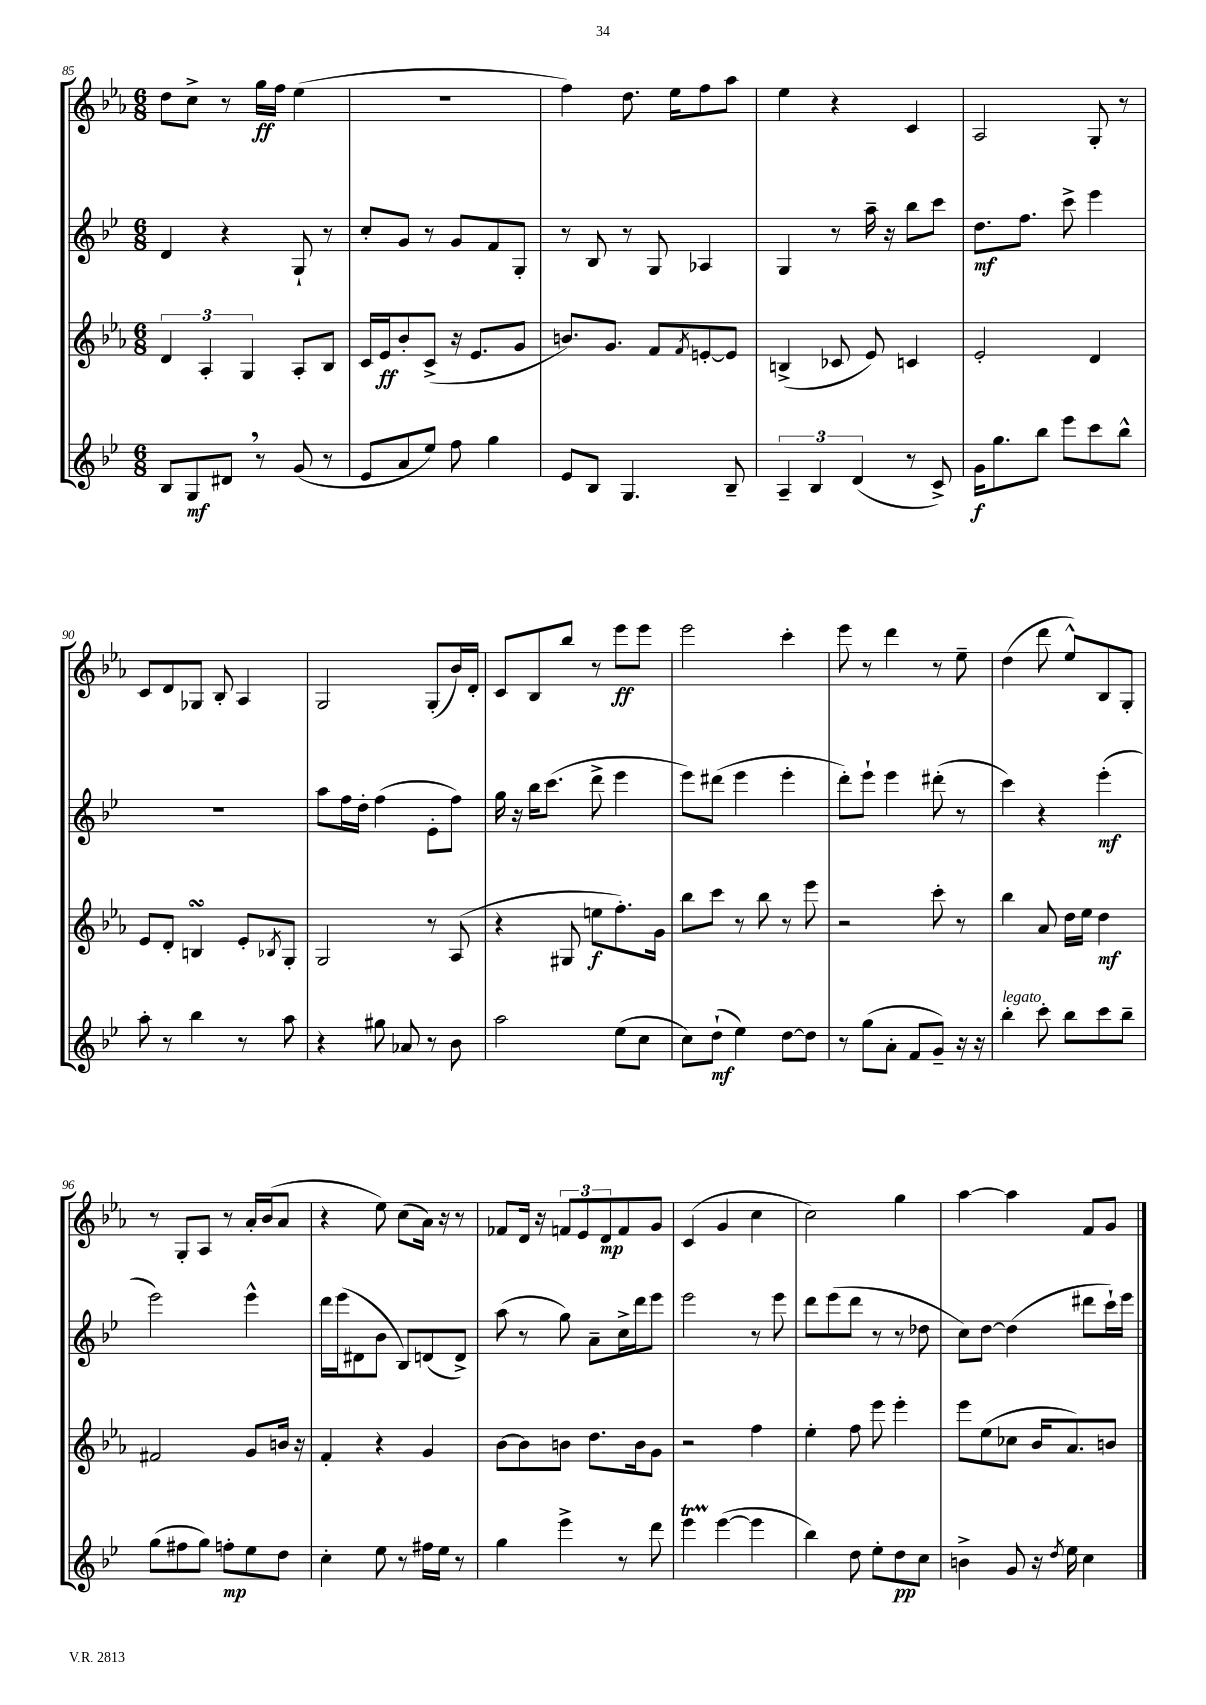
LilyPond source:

<<
\new StaffGroup <<
\new Staff = "s0" {
    \clef treble \key ees \major \numericTimeSignature \time 6/8
    d''8 c''8-> r8 g''16\ff f''16 ees''4( |
    R2. |
    f''4) d''8. ees''16 f''8 aes''8 |
    ees''4 r4 c'4 |
    aes2 g8-. r8 |
    c'8 d'8 ges8 bes8-. aes4 |
    g2 g8-.( bes'16) d'16-. |
    c'8 bes8 bes''8 r8 ees'''8\ff ees'''8 |
    ees'''2 c'''4-. |
    ees'''8 r8 d'''4 r8 ees''8-- |
    d''4( d'''8 ees''8-^) bes8 g8-. |
    r8 g8-. aes8 r8 aes'16-. bes'16( aes'8 |
    r4 ees''8) c''8( aes'16) r16 r8 |
    fes'8 d'16 r16 \tuplet 3/2 { f'8 ees'8 d'8\mp } f'8 g'8 |
    c'4( g'4 c''4 |
    c''2) g''4 |
    aes''4~ aes''4 f'8 g'8 \bar "|." |
}
\new Staff = "s1" {
    \clef treble \key bes \major \numericTimeSignature \time 6/8
    d'4 r4 g8-! r8 |
    c''8-. g'8 r8 g'8 f'8 g8-. |
    r8 bes8 r8 g8 aes4 |
    g4 r8 a''16-- r16 bes''8 c'''8 |
    d''8.\mf f''8. c'''8-> ees'''4 |
    R2. |
    a''8 f''16 d''16-. f''4( ees'8-. f''8) |
    g''16 r16 bes''16 c'''8.( d'''8-> ees'''4 |
    ees'''8) dis'''8( ees'''4 ees'''4-. |
    d'''8-.) ees'''8-! ees'''4 dis'''8-.( r8 |
    c'''4) r4 ees'''4-.\mf( |
    ees'''2) ees'''4-^ |
    d'''16 ees'''16( dis'8 bes'8 bes8) d'8( d'8->) |
    a''8( r8 g''8) a'8-- c''16-> d'''16 ees'''8 |
    ees'''2 r8 ees'''8 |
    d'''8 ees'''8( d'''8 r8 r8 des''8 |
    c''8) d''8~ d''4( dis'''8 c'''16-!) ees'''16 \bar "|." |
}
\new Staff = "s2" {
    \clef treble \key ees \major \numericTimeSignature \time 6/8
    \tuplet 3/2 { d'4 aes4-. g4 } aes8-. bes8 |
    c'16 ees'16\ff bes'8-. c'8->( r16 ees'8. g'8 |
    b'8.) g'8. f'8 \acciaccatura { f'8 } e'8~-. e'8 |
    b4->( ces'8 ees'8) c'4 |
    ees'2-. d'4 |
    ees'8 d'8-. b4\turn ees'8-. \acciaccatura { bes8 } g8-. |
    g2 r8 aes8( |
    r4 gis8 e''8\f f''8.-.) g'16 |
    bes''8 c'''8 r8 bes''8 r8 ees'''8 |
    r2 c'''8-. r8 |
    bes''4 aes'8 d''16 ees''16 d''4\mf |
    fis'2 g'8 b'16 r16 |
    f'4-. r4 g'4 |
    bes'8~ bes'8 b'8 d''8. b'16 g'8 |
    r2 f''4 |
    ees''4-. f''8 ees'''8 ees'''4-. |
    ees'''8 ees''8( ces''8 bes'16 aes'8.) b'8 \bar "|." |
}
\new Staff = "s3" {
    \clef treble \key bes \major \numericTimeSignature \time 6/8
    bes8 g8\mf dis'8 \breathe r8 g'8( r8 |
    ees'8 a'8 ees''8) f''8 g''4 |
    ees'8 bes8 g4. bes8-- |
    \tuplet 3/2 { a4-- bes4 d'4( } r8 c'8->) |
    g'16\f g''8. bes''8 ees'''8 c'''8 bes''8-^ |
    a''8-. r8 bes''4 r8 a''8 |
    r4 gis''8 aes'8 r8 bes'8 |
    a''2 ees''8( c''8 |
    c''8) d''8-!\mf( ees''4) d''8~ d''8 |
    r8 g''8( a'8-. f'8 g'8--) r16 r16 |
    bes''4-.^\markup { \italic "legato" } c'''8-. bes''8 c'''8 bes''8-- |
    g''8( fis''8 g''8) f''8-.\mp ees''8 d''8 |
    c''4-. ees''8 r8 fis''16 ees''16 r8 |
    g''4 ees'''4-> r8 d'''8 |
    ees'''4\startTrillSpan ees'''4~\stopTrillSpan( ees'''4 |
    bes''4) d''8 ees''8-. d''8\pp c''8 |
    b'4-> g'8 r16 \acciaccatura { d''8 } ees''16 c''4 \bar "|." |
}
>>
>>
\layout { \context { \Score currentBarNumber = #85 } }
